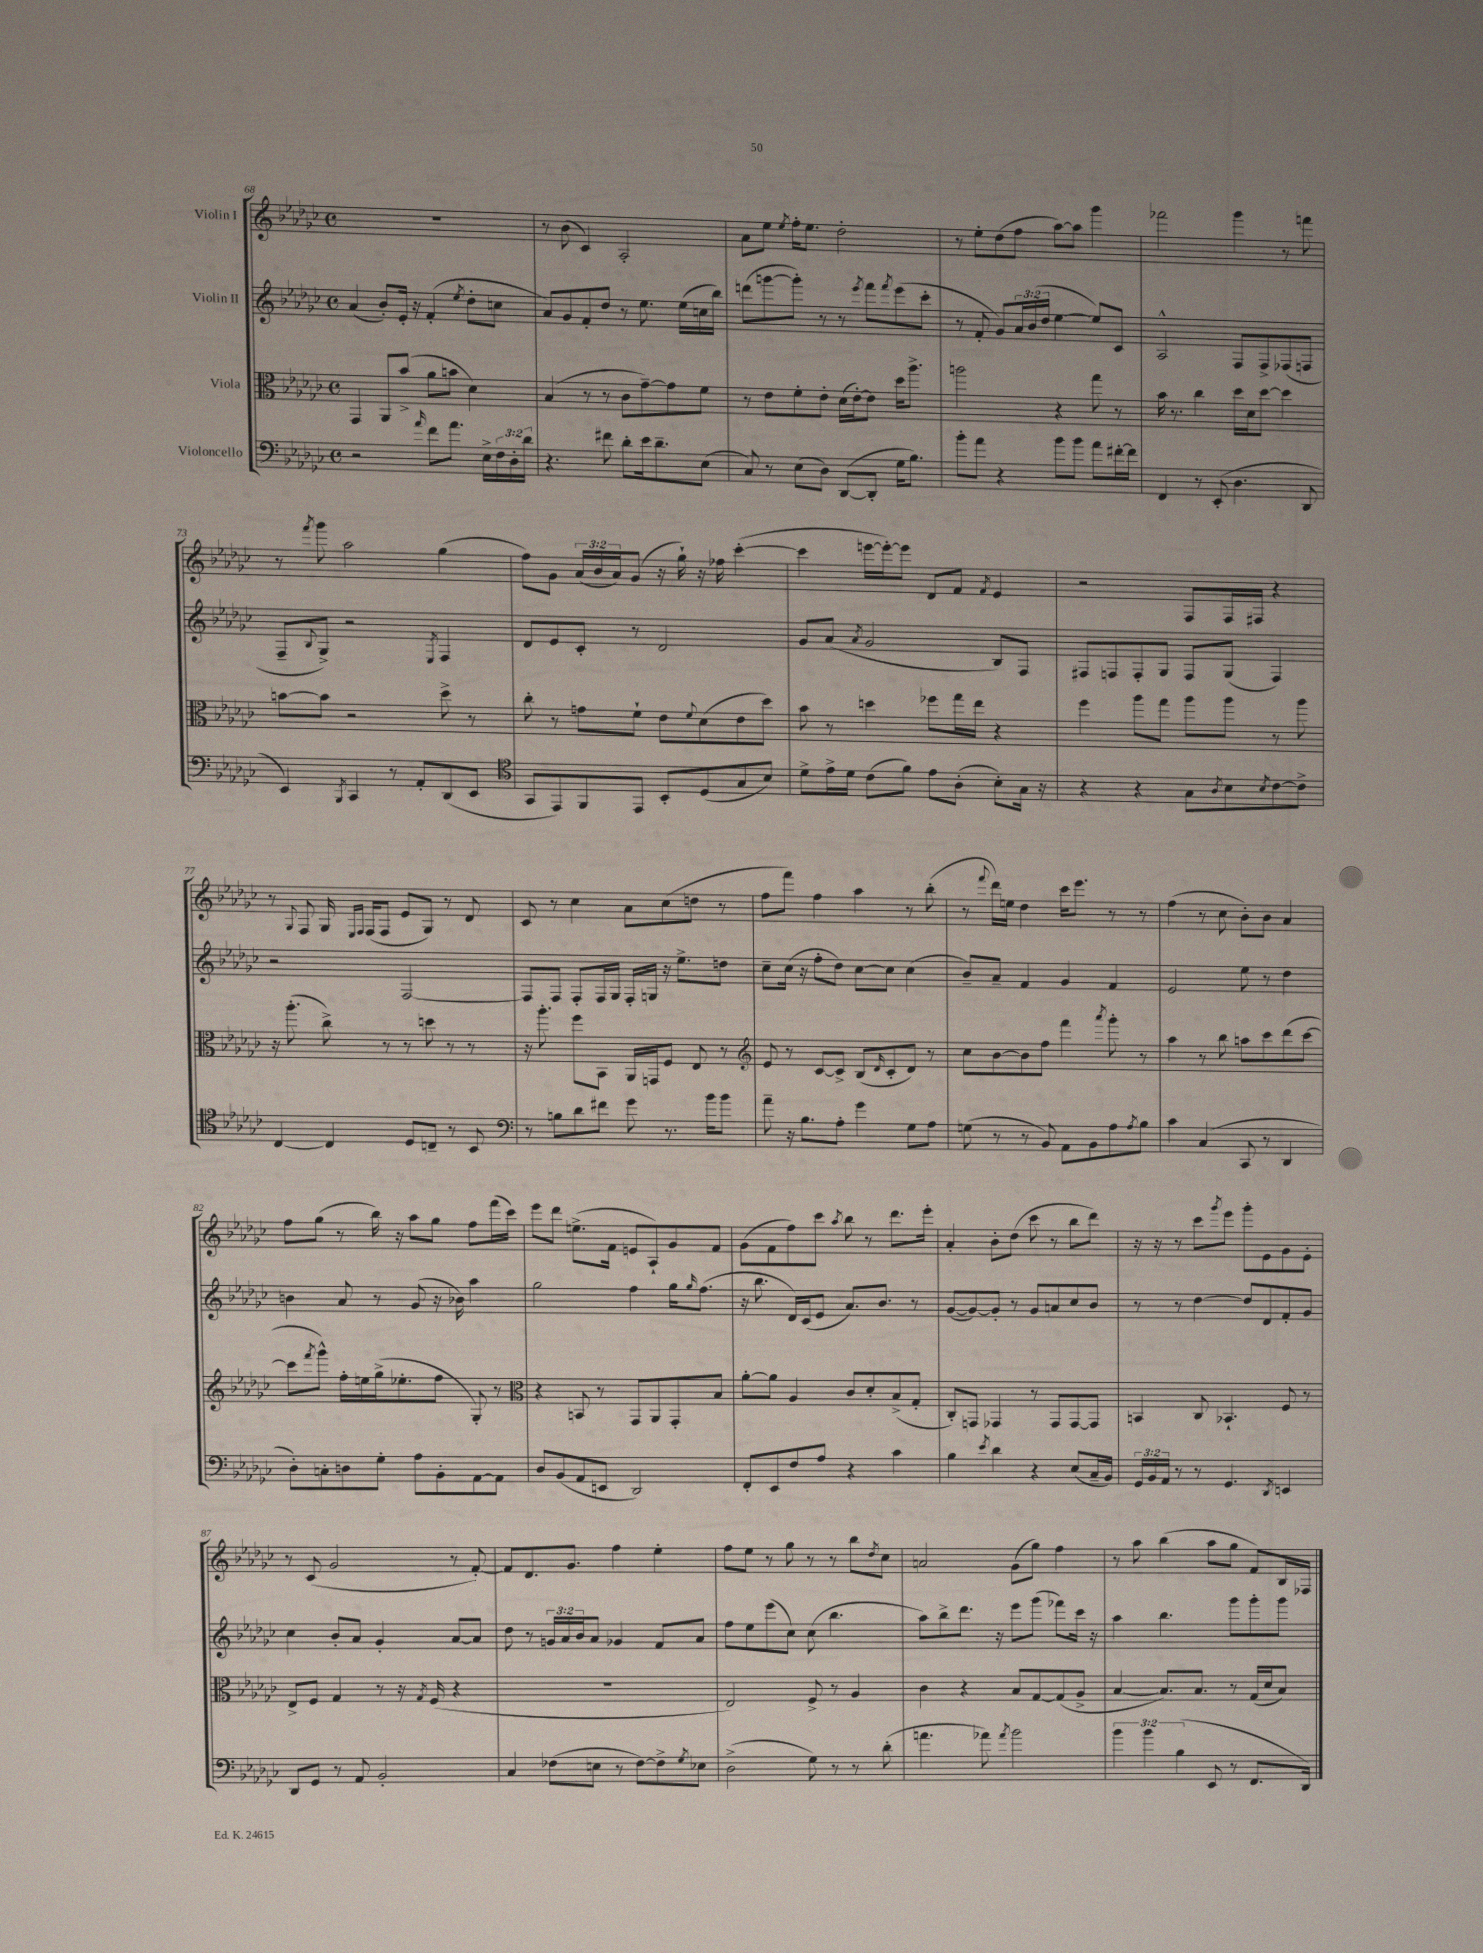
<<
\new StaffGroup <<
\new Staff = "s0" \with { instrumentName = "Violin I" } {
    \clef treble \key ges \major \defaultTimeSignature \time 4/4 \override Staff.TupletNumber.text = #tuplet-number::calc-fraction-text
    R1 |
    r8 bes'8( ces'4) aes2-. |
    aes'8 ees''8 \acciaccatura { ees''8 } f''16-. ees''8. des''2-. |
    r8 ees''8-. des''8( f''8 aes''8~) aes''8 ges'''4 |
    fes'''2 ges'''4 r8 f'''8 |
    r8 \acciaccatura { f'''8 } ges'''8 aes''2 ges''4( |
    f''8) ges'8 \tuplet 3/2 { aes'16( bes'16 aes'16) } ges'8( r16 ges''16-!) r16 fes''16 ces'''4~-.( |
    ces'''4 e'''16~ e'''16~-.) e'''8 des'8 f'8 \acciaccatura { f'8 } ees'4 |
    r2 f8 f16 fis16 r4 |
    r8 \appoggiatura { ges8 } f8 ges16 \grace { ees16 f16 } f16( f8 ees'8 ges8) r8 des'8 |
    ces'8 r8 ces''4 aes'8 ces''8( d''8 r8 |
    f''8 f'''8) f''4 aes''4 r8 bes''8-.( |
    r8 \appoggiatura { f'''8 } des'''16) e''16 des''4 ces'''16 ees'''8. r8 r8 |
    f''4( r8 ces''8 bes'8-.) bes'8 aes'4 |
    f''8 ges''8( r8 bes''16) r16 aes''8 ges''8 f''8 f'''16( ces'''16) |
    ees'''8 des'''8 e''8.->( f'16 e'8 aes8-!) ges'8 f'8 |
    ges'8( f'8 f''8) ces'''8 \acciaccatura { aes''8 } bes''8 r8 des'''8. ees'''16-. |
    aes'4-. bes'8-. des''8( ces'''8 r8 bes''8 des'''8) |
    r16 r16 r8 ces'''8 \acciaccatura { ges'''8 } ees'''8 ges'''8-. ees'8 ges'8 ees'8-. |
    r8 ces'8( ges'2 r8 f'8~-.) |
    f'8 des'8. ges'8. f''4 ees''4-. |
    f''8 ees''8 r8 ges''8 r8 r8 bes''8 \acciaccatura { des''8 } ces''8 |
    a'2 ges'8( ges''8) f''4 |
    r8 aes''8 bes''4( aes''8 ges''8 f'8) bes16 fes16 \bar "|." |
}
\new Staff = "s1" \with { instrumentName = "Violin II" } {
    \clef treble \key ges \major \defaultTimeSignature \time 4/4 \override Staff.TupletNumber.text = #tuplet-number::calc-fraction-text
    aes'4( bes'8-.) ees'16-. r16 f'4-.( \acciaccatura { ees''8 } des''8-. c''8 |
    aes'8) ges'8 f'8-. des''8 r8 ees''8. ees''16( c''16 bes''16) |
    d'''8( g'''8~ g'''8-.) r8 r8 \acciaccatura { ees'''8 } f'''8 \acciaccatura { f'''8 } ees'''8( ces'''8-. |
    r8 f'8-. ges'8) \tuplet 3/2 { aes'16 bes'16( des''16 } ees''4~ ees''8) ces'8 |
    aes2-^ f8 f8-> fes8( f8 |
    f8-- \appoggiatura { bes8 } ges8->) r2 \acciaccatura { ees8 } f4 |
    des'8 ees'8 ces'8-. r8 des'2 |
    ges'8 aes'8( \acciaccatura { aes'8 } ges'2 bes8) f8 |
    fis8 f8 f8-. ges8 f8 ges8( f4) |
    r2 f2~ |
    f8 f8 f8-. f16 ges16 f16-. g16 r16 ees''8.-> d''8 |
    ces''8-- ces''16( r16 f''8-. des''8) ces''8~ ces''8 ces''4( |
    bes'8--) aes'8-- f'4 ges'4 f'4 |
    ees'2 ees''8 r8 des''4 |
    b'4 aes'8 r8 ges'8( r16 bes'16) aes''4 |
    ges''2 f''4 ges''16 \grace { ges''16 } f''8.( |
    r16 bes''8. des'16) ces'16( ees'8 aes'8.) bes'8. r8 |
    ges'8~( ges'8~) ges'8-. r8 ges'8 a'8 ces''8 bes'8 |
    r8 r8 des''4~ des''8 des'8 f'8-. ges'8 |
    ces''4 bes'8-. aes'8 ges'4-. aes'8~ aes'8 |
    des''8 r8 \tuplet 3/2 { g'16 aes'16 bes'16 } aes'8 ges'4 f'8 aes'8 |
    f''8 ees''8 ees'''8( ces''8) ces''8( bes''4. |
    aes''8) bes''8-> des'''8. r16 ees'''8 ges'''8( fes'''8) ces'''16 r16 |
    aes''4 bes''4. ges'''8 ges'''8-. ges'''8 \bar "|." |
}
\new Staff = "s2" \with { instrumentName = "Viola" } {
    \clef alto \key ges \major \defaultTimeSignature \time 4/4
    ges,4 aes,8 bes'8->( aes'8 b'8 des'4) |
    bes4( r8 r8 ces'8 ges'8~--) ges'8 f'8 |
    r8 ees'8 f'8-. ees'8-. des'16( ees'16~-.) ees'8 des''16 aes''8.-> |
    a''2 r4 ges''8 r8 |
    bes'16 r8. ces''4 des''16 des'16 des''8~ des''4 |
    b'8~ b'8 r2 des''8-> r8 |
    ces''8-. r8 g'8 f'8-! ees'8 \appoggiatura { f'8 } des'8( ees'8 des''8) |
    bes'8 r8 d''4 fes''8 ges''16 ees''16 r4 |
    f''4 aes''8 ges''8 aes''8 aes''8 r8 aes''8 |
    r16 aes''8.-.( ces''8->) r8 r8 d''8 r8 r8 |
    r16 aes''8.-. f''8 bes,8 aes,16 g,16 f8 ees8 r8 |
    \clef treble ees'8 r8 ces'8~ ces'8-> bes8( \grace { des'16 } ces'8-. des'8) r8 |
    ces''8 bes'8~ bes'8 f''8 f'''4 \acciaccatura { aes'''8 } ges'''8-. r8 |
    aes''4 r8 bes''8 a''8 ces'''8 des'''8( ces'''8~ |
    ces'''8 \acciaccatura { f'''8 } ges'''8-^) f''16-. e''16 ges''16->( ees''8.-. f''8 ges8-.) r8 |
    \clef alto r4 b,8 r8 ges,8 aes,8 ges,8-. bes8 |
    aes'8~-. aes'8 aes4 ces'8 des'8-. bes8->( ges8-. |
    ces8-.) g,8 ges,4 r8 ges,8 ges,8~ ges,8 |
    b,4 ces8 bes,4.-! f8 r8 |
    ees8-> f8 ges4 r8 r16 \acciaccatura { ges8 } f16( r4 |
    R1 |
    ees2) f8-> r8 aes4 |
    ces'4 r4 bes8 ges8~ ges8( aes8-> |
    bes4~ bes8.) bes8. r8 ges16( des'16 bes8) \bar "|." |
}
\new Staff = "s3" \with { instrumentName = "Violoncello" } {
    \clef bass \key ges \major \defaultTimeSignature \time 4/4 \override Staff.TupletNumber.text = #tuplet-number::calc-fraction-text
    r2 \grace { aes'16 } f'8 aes'8. ees16-> \tuplet 3/2 { f16 des16-. des'16 } |
    r4. fis'8 des'8-. ees'16 des'8.-- ees8( |
    ces8) r8 ees8( des8) des,8~( des,8-. ges16 bes8.) |
    bes'8-. aes'8 r4 bes'8 bes'8 aes'8 fis'16~-. fis'16 |
    f,4 r8 ees,8-.( des4. des,8 |
    ees,4) \acciaccatura { bes,,8 } ces,4 r8 aes,8-. des,8( ees,8 |
    \clef tenor ges,8 ees,8) f,8 ees,8 bes,8-. des8( ges8 bes8) |
    des'8-> ees'16-> des'16 ces'8( f'8) ees'8 aes8-.( bes8-.) ges16 r16 |
    r4 r4 ges8 \acciaccatura { aes8 } bes8 \acciaccatura { bes8 } ces'8~ ces'8-> |
    ces4~ ces4 des8 c8-- r8 bes,8 |
    \clef bass r8 b8 des'8 fis'8 ges'8 r8. bes'16 bes'8 |
    aes'8-- r16 bes8. aes8-. ges'4 ges8 aes8 |
    g8( r8 r8 bes,8) aes,8 bes,8 aes8 \acciaccatura { aes8 } bes8 |
    ces'4 ces4( ces,8 r8 des,4 |
    des8-.) c8-. d8 ges8-. aes8 bes,8-. aes,8~ aes,8 |
    des8 bes,8( aes,8 e,8 des,2) |
    f,8-. ees,8 f8 aes8 r4 ces'4 |
    bes4 \acciaccatura { ees'8 } des'4 r4 ees8( ces16-- bes,16) |
    \tuplet 3/2 { ges,16 bes,16 aes,16 } r8 r8 ges,4. \acciaccatura { des,8 } e,4 |
    des,8 ges,8 r8 aes,8 bes,2-. |
    ces4 fes8( e8 r8 fes8~) fes8-> \acciaccatura { ges8 } ees8 |
    des2->( ges8) r8 r8 des'8-.( |
    a'4. aes'8) \acciaccatura { aes'8 } bes'2 |
    \tuplet 3/2 { bes'4 bes'4 bes4( } ees,8 r8 f,8. des,16) \bar "|." |
}
>>
>>
\layout { \context { \Score currentBarNumber = #68 } }
